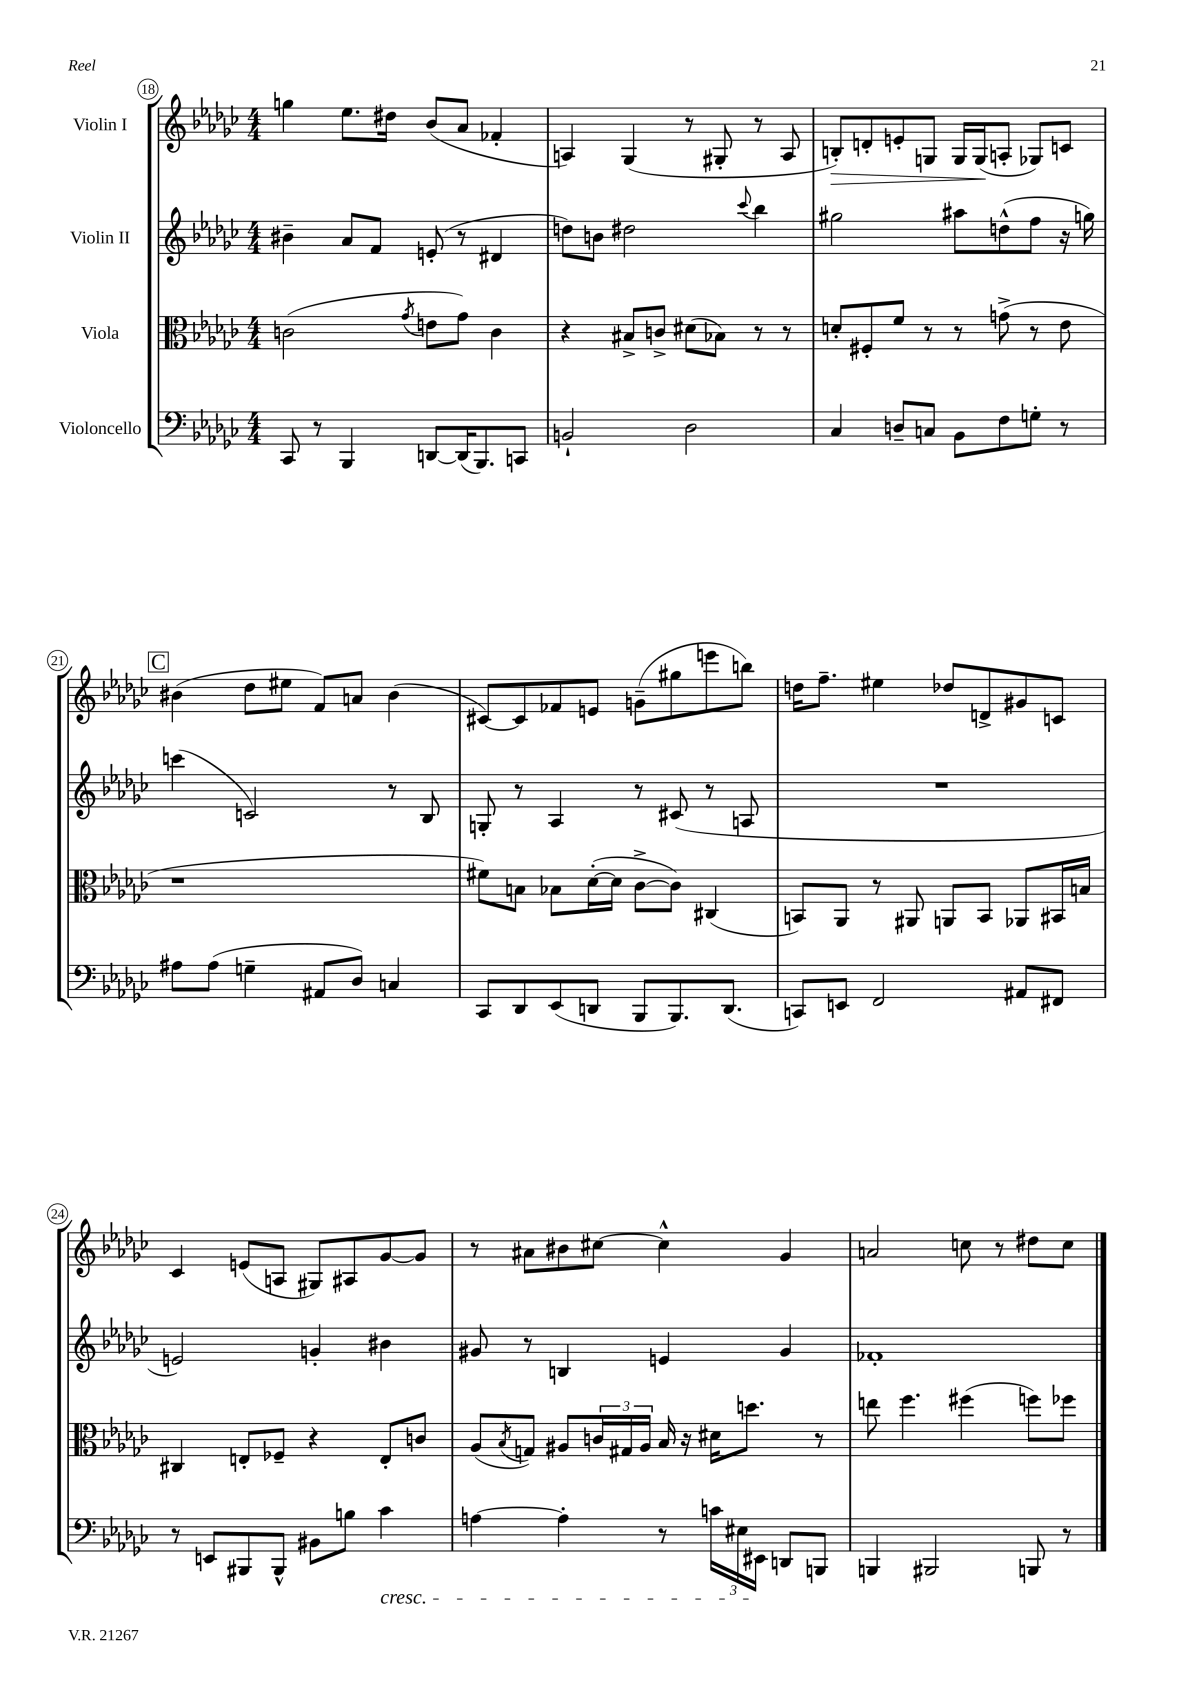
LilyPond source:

<<
\new StaffGroup <<
\new Staff = "s0" \with { instrumentName = "Violin I" } {
    \clef treble \key ges \major \numericTimeSignature \time 4/4
    g''4 ees''8. dis''16 bes'8( aes'8 fes'4-. |
    a4) ges4( r8 gis8-. r8 a8 |
    b8-.\>) d'8-. e'8-. g8 g16 g16\!( a8-. ges8) c'8 |
    \mark \markup { \box "C" } bis'4( des''8 eis''8 f'8) a'8 bis'4( |
    cis'8~) cis'8 fes'8 e'8 g'8--( gis''8 e'''8 b''8) |
    d''16 f''8.-- eis''4 des''8 d'8-> gis'8 c'8 |
    ces'4 e'8( a8 gis8) ais8 ges'8~ ges'8 |
    r8 ais'8 bis'8 cis''8~ cis''4-^ ges'4 |
    a'2 c''8 r8 dis''8 c''8 \bar "|." |
}
\new Staff = "s1" \with { instrumentName = "Violin II" } {
    \clef treble \key ges \major \numericTimeSignature \time 4/4
    bis'4-- aes'8 f'8 e'8-.( r8 dis'4 |
    d''8) b'8 dis''2 \appoggiatura { ces'''8 } bes''4 |
    gis''2 ais''8 d''8-^( f''8 r16 g''16) |
    \mark \markup { \box "C" } c'''4( c'2) r8 bes8 |
    g8-. r8 aes4 r8 cis'8( r8 a8 |
    R1 |
    e'2) g'4-. bis'4 |
    gis'8 r8 b4 e'4 gis'4 |
    fes'1-. \bar "|." |
}
\new Staff = "s2" \with { instrumentName = "Viola" } {
    \clef alto \key ges \major \numericTimeSignature \time 4/4
    c'2( \acciaccatura { ges'8 } e'8 ges'8) c'4 |
    r4 bis8-> c'8-> dis'8( bes8) r8 r8 |
    d'8-. fis8-. f'8 r8 r8 g'8->( r8 ees'8 |
    \mark \markup { \box "C" } r1 |
    fis'8) b8 bes8 des'16~-.( des'16 ces'8~-> ces'8) cis4( |
    b,8) aes,8 r8 ais,8 a,8 b,8 aes,8 bis,16 b16 |
    cis4 e8-. fes8-- r4 e8-. c'8 |
    aes8( \acciaccatura { bes8 } g8) ais8 \tuplet 3/2 { c'16 gis16 ais16 } bes16 r16 dis'16 d''8. r8 |
    e''8 f''4. fis''4( f''8) fes''8 \bar "|." |
}
\new Staff = "s3" \with { instrumentName = "Violoncello" } {
    \clef bass \key ges \major \numericTimeSignature \time 4/4
    ces,8 r8 bes,,4 d,8~ d,16( bes,,8.) c,8 |
    b,2-! des2 |
    ces4 d8-- c8 bes,8 f8 g8-. r8 |
    \mark \markup { \box "C" } ais8 ais8( g4-- ais,8 des8) c4 |
    ces,8 des,8 ees,8( d,8 bes,,8 bes,,8.) d,8.( |
    c,8) e,8 f,2 ais,8 fis,8 |
    r8 e,8 bis,,8 bis,,8-^ bis,8 b8 ces'4\cresc |
    a4~ a4-. r8 \tuplet 3/2 { c'16 eis16 eis,16\! } d,8 b,,8 |
    b,,4 bis,,2 b,,8 r8 \bar "|." |
}
>>
>>
\layout { \context { \Score currentBarNumber = #18 \override BarNumber.stencil = #(make-stencil-circler 0.1 0.3 ly:text-interface::print) } }
